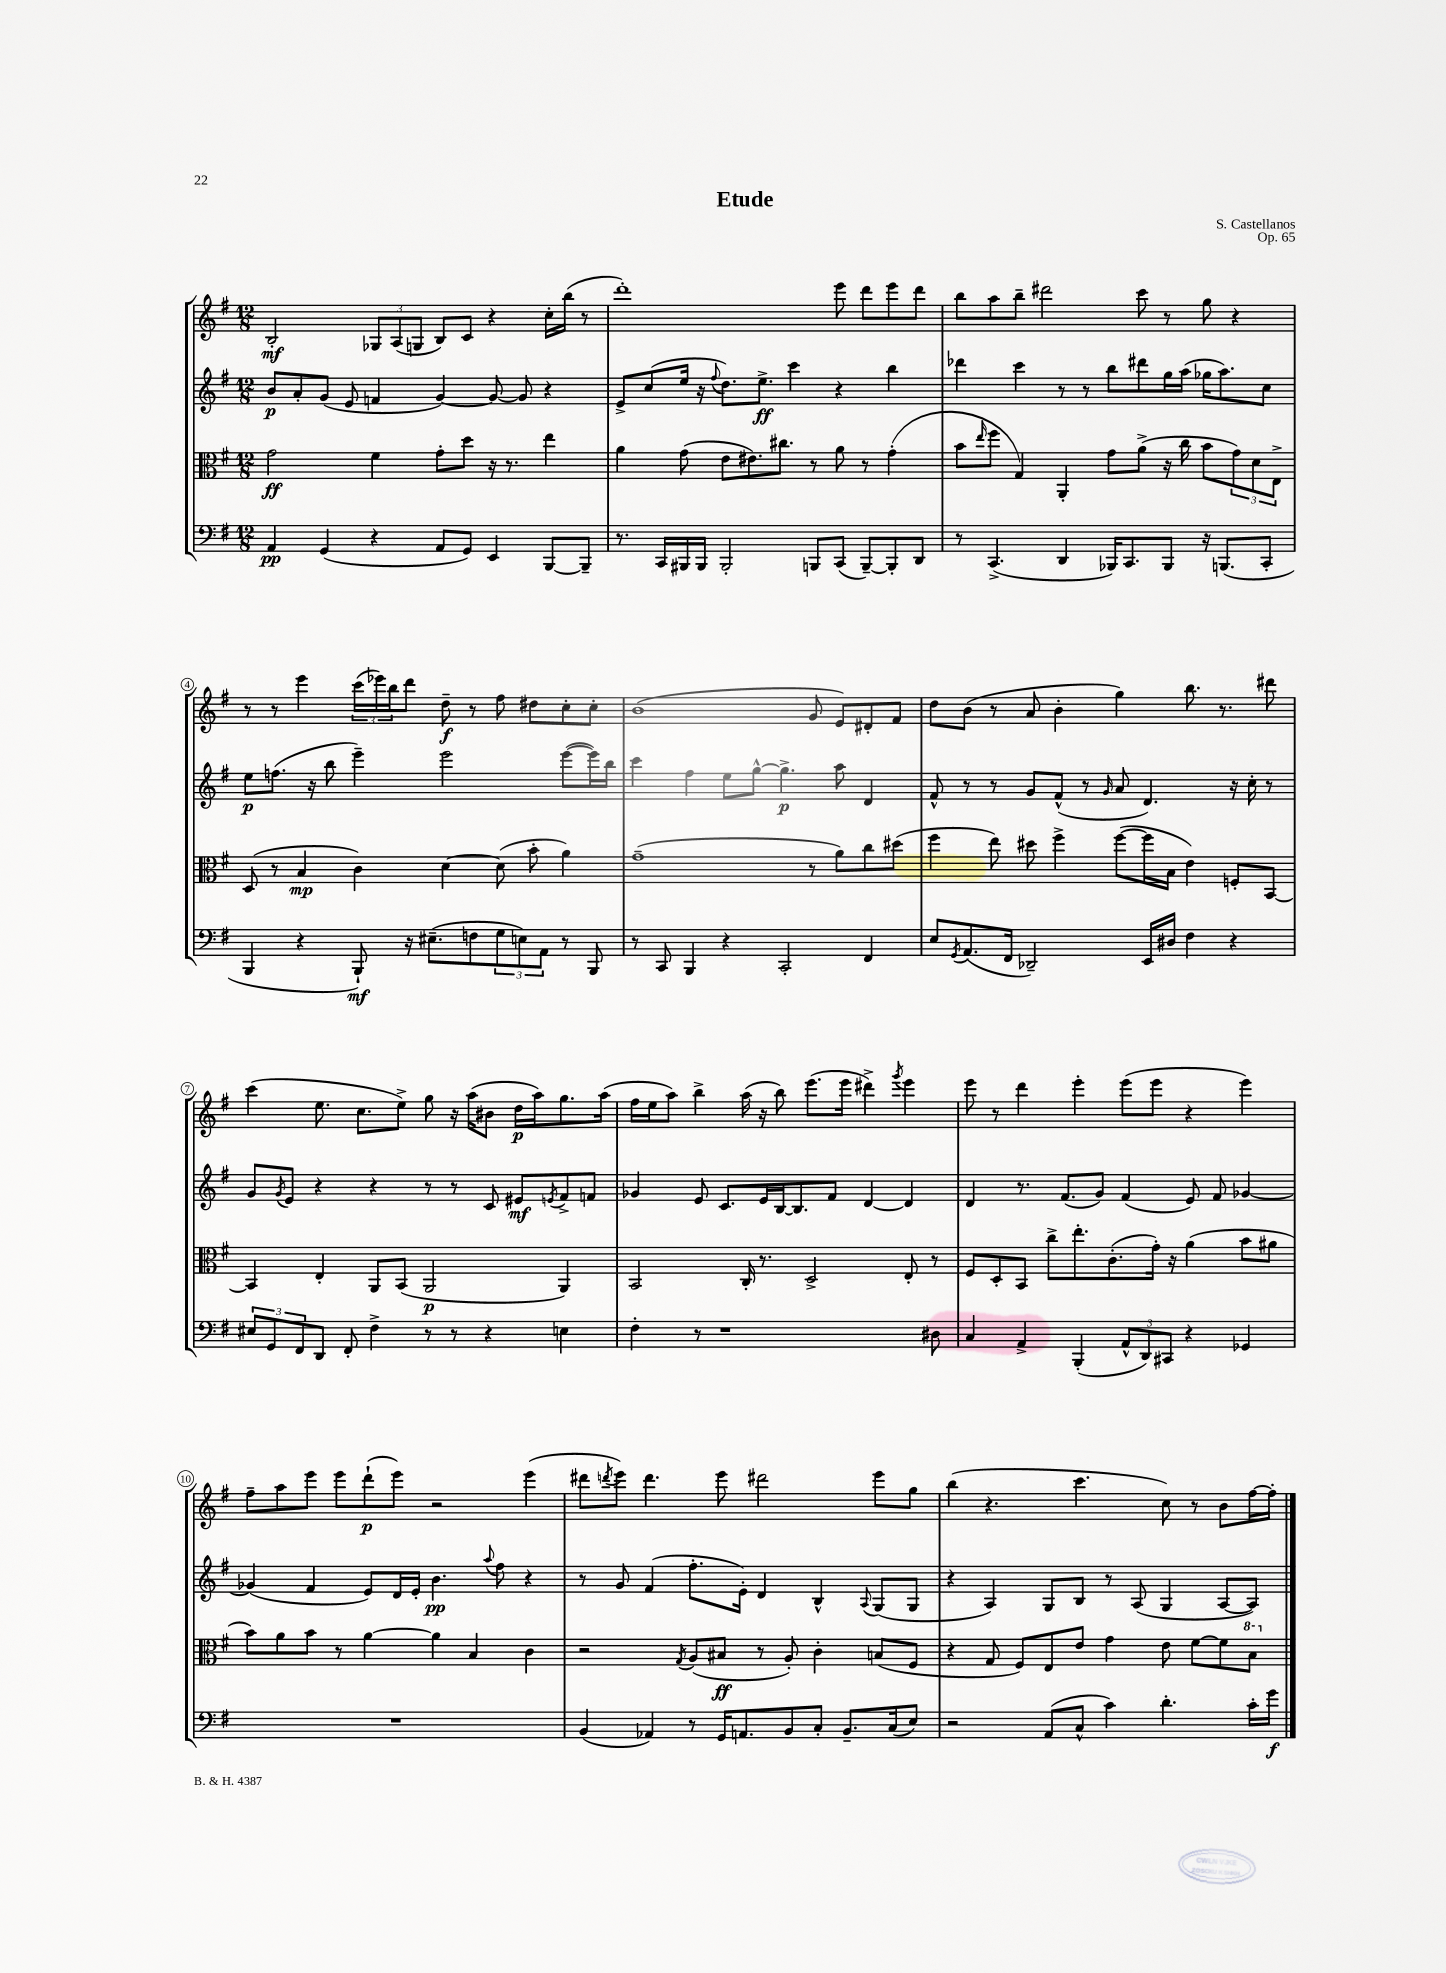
\header { title = "Etude" composer = "S. Castellanos" opus = "Op. 65" }
<<
\new StaffGroup <<
\new Staff = "s0" {
    \clef treble \key g \major \numericTimeSignature \time 12/8
    b2-.\mf \tuplet 3/2 { ges8 a8( g8 } b8) c'8 r4 c''16-. b''16( r8 |
    d'''1-.) e'''8 d'''8 e'''8 d'''8 |
    b''8 a''8 b''8-- dis'''2 c'''8 r8 g''8 r4 |
    r8 r8 e'''4 \tuplet 3/2 { c'''16( ees'''16) b''16 } d'''8 d''8--\f r8 fis''8 dis''8 c''8-. c''8-. |
    b'1( g'8 e'8) dis'8-. fis'8 |
    d''8 b'8( r8 a'8 b'4-. g''4) b''8. r8. dis'''8 |
    c'''4( e''8. c''8. e''8->) g''8 r16 a''16( bis'8 d''16\p a''16) g''8. a''16( |
    fis''16 e''16 a''8) b''4-> a''16( r16 b''8) e'''8.( e'''16 dis'''4->) \acciaccatura { g'''8 } e'''4 |
    e'''8 r8 d'''4 e'''4-. e'''8( e'''8 r4 e'''4) |
    fis''8-- a''8 e'''8 e'''8 d'''8-!\p( e'''8) r2 e'''4( |
    dis'''8 \acciaccatura { d'''8 } e'''8) d'''4. e'''8 dis'''2 e'''8 g''8 |
    b''4( r4. c'''4. c''8) r8 b'8 fis''16~ fis''16-. \bar "|." |
}
\new Staff = "s1" {
    \clef treble \key g \major \numericTimeSignature \time 12/8
    b'8\p a'8-. g'8( e'8 f'4 g'4~) g'8~ g'8 r4 |
    e'8-> c''8( e''16 r16 \appoggiatura { fis''8 } d''8.) e''8.->\ff c'''4 r4 b''4 |
    des'''4 c'''4 r8 r8 b''8 dis'''8 g''16 a''16( ges''16 a''8.) c''8 |
    e''8\p f''8.( r16 b''8 e'''4--) e'''2 e'''8~( e'''16) b''16 |
    c'''4 fis''4 e''8 g''8~-^ g''4.->\p a''8 d'4 |
    fis'8-^ r8 r8 g'8 fis'8-^( r8 \grace { g'16 } a'8 d'4.) r16 c''16-. r8 |
    g'8 \acciaccatura { g'8 } e'8 r4 r4 r8 r8 c'8 eis'8\mf \acciaccatura { e'8 } fis'8-> f'8 |
    ges'4 e'8 c'8. e'16 b16~ b8. fis'8 d'4~ d'4 |
    d'4 r8. fis'8.( g'8) fis'4( e'8) fis'8 ges'4~ |
    ges'4( fis'4 e'8) d'16 e'16-. b'4.\pp \appoggiatura { a''8 } fis''8 r4 |
    r8 g'8 fis'4( fis''8.-. e'16-.) d'4 b4-^ \appoggiatura { a8 } g8( g8 |
    r4 a4) g8 b8 r8 a8( g4 a8~ a8) \bar "|." |
}
\new Staff = "s2" {
    \clef alto \key g \major \numericTimeSignature \time 12/8
    g'2\ff fis'4 g'8-. d''8 r16 r8. e''4 |
    a'4 g'8( e'8 eis'8.) cis''8. r8 a'8 r8 g'4-.( |
    b'8 \grace { e''16 } fis''8 g4) a,4-. g'8 a'8->( r16 c''16 b'8 \tuplet 3/2 { g'8) d'8 e8-> } |
    d8( r8 b4\mp c'4) d'4~ d'8( b'8-. a'4) |
    g'1--( r8 a'8) c''8 dis''8( |
    fis''4 e''8) dis''8 fis''4-> fis''8~( fis''16 b16 e'4) f8-. b,8~ |
    b,4 e4-. a,8 b,8( a,2\p a,4) |
    b,2 c16-. r8. d2-> e8-. r8 |
    fis8 d8-. b,8 c''8-> e''8.-. c'8.-.( g'16-.) r16 a'4( b'8 ais'8 |
    b'8) a'8 b'8 r8 a'4~ a'4 b4 c'4 |
    r2 \acciaccatura { g8 } a8( bis8\ff r8 a8-.) c'4-. b8( fis8 |
    r4 g8 fis8) e8 e'8 g'4 e'8 fis'8~ fis'8 \ottava #1 b'8 \ottava #0 \bar "|." |
}
\new Staff = "s3" {
    \clef bass \key g \major \numericTimeSignature \time 12/8
    a,4\pp g,4( r4 a,8 g,8) e,4 b,,8~ b,,8-- |
    r8. c,16 bis,,16 bis,,16 bis,,2-. b,,8 c,8( b,,8~--) b,,8-. d,8 |
    r8 c,4.->( d,4 bes,,16) c,8. bes,,8 r16 b,,8.( c,8-. |
    b,,4 r4 b,,8-!\mf) r16 eis8.--( f8 \tuplet 3/2 { g8 e8) a,8 } r8 b,,8 |
    r8 c,8 b,,4 r4 c,2-. fis,4 |
    e8 \acciaccatura { g,8 } a,8.( fis,16 des,2--) e,16 dis16 fis4 r4 |
    \tuplet 3/2 { eis8 g,8 fis,8 } d,8 fis,8-. fis4-> r8 r8 r4 e4 |
    fis4-. r8 r1 dis8 |
    c4 a,4-> b,,4-.( \tuplet 3/2 { a,8-^ d,8) cis,8 } r4 ges,4 |
    R1. |
    b,4( aes,4) r8 g,16 a,8. b,8 c8-. b,8.-- c16( e8) |
    r2 a,8( c8-^ c'4) d'4.-. c'16-. g'16\f \bar "|." |
}
>>
>>
\layout { \context { \Score \override BarNumber.stencil = #(make-stencil-circler 0.1 0.3 ly:text-interface::print) } }
